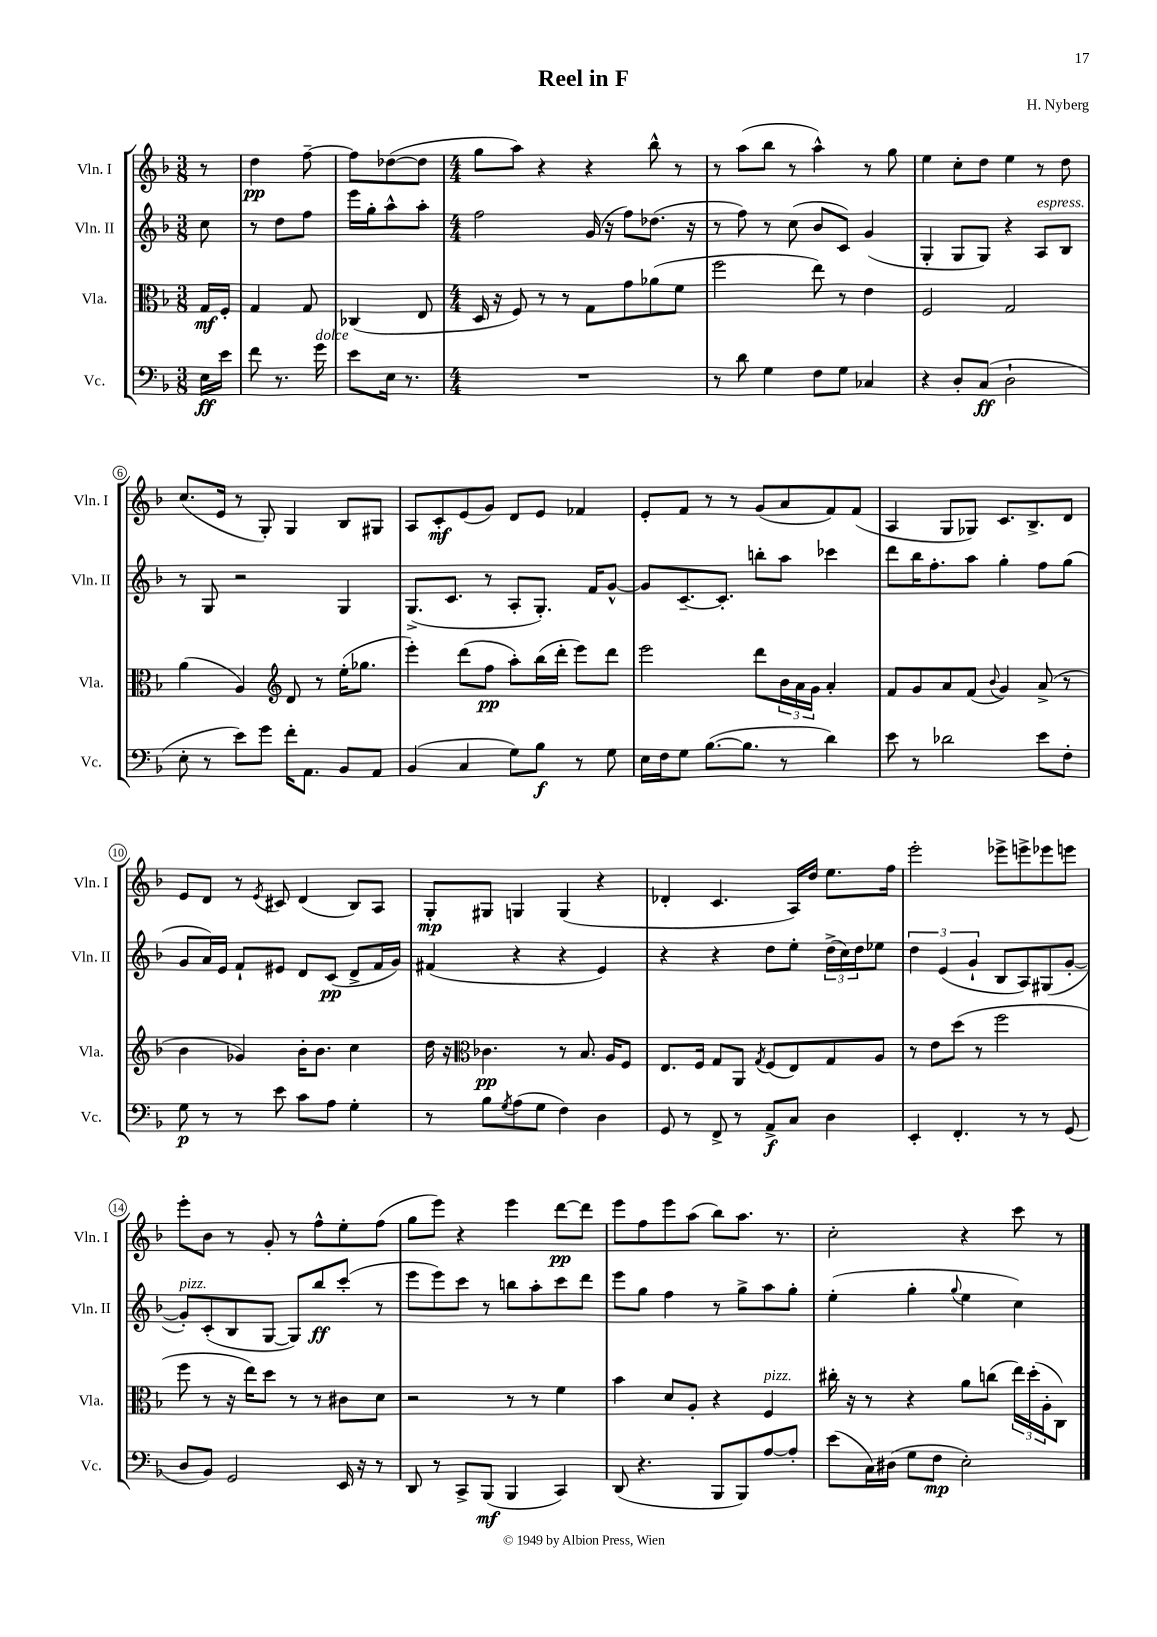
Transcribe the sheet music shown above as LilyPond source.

\header { title = "Reel in F" composer = "H. Nyberg" }
<<
\new StaffGroup <<
\new Staff = "s0" \with { instrumentName = "Vln. I" shortInstrumentName = "Vln. I" } {
    \clef treble \key f \major \numericTimeSignature \time 3/8 \partial 8
    r8 |
    d''4\pp f''8~-- |
    f''8 des''8~( des''8 |
    \numericTimeSignature \time 4/4 g''8 a''8) r4 r4 bes''8-^ r8 |
    r8 a''8( bes''8 r8 a''4-^) r8 g''8 |
    e''4 c''8-. d''8 e''4 r8 d''8 |
    c''8.( e'16 r8 g8-.) g4 bes8 gis8 |
    a8 c'8-.\mf e'8( g'8) d'8 e'8 fes'4 |
    e'8-. f'8 r8 r8 g'8( a'8 f'8) f'8( |
    a4 g8 ges8) c'8. bes8.-> d'8 |
    e'8 d'8 r8 \acciaccatura { e'8 } cis'8 d'4( bes8) a8 |
    g8-.\mp gis8 g4 g4( r4 |
    des'4-. c'4. a16) d''16 e''8. f''16 |
    e'''2-. ees'''8-> e'''8-> ees'''8 e'''8 |
    e'''8-. bes'8 r8 g'8-. r8 f''8-^ e''8-. f''8( |
    g''8 e'''8) r4 e'''4 d'''8~\pp d'''8 |
    e'''8 f''8 e'''8 a''8( bes''8) a''8. r8. |
    c''2-. r4 c'''8 r8 \bar "|." |
}
\new Staff = "s1" \with { instrumentName = "Vln. II" shortInstrumentName = "Vln. II" } {
    \clef treble \key f \major \numericTimeSignature \time 3/8 \partial 8
    c''8 |
    r8 d''8 f''8 |
    e'''16 g''16-. a''8-^ a''8-. |
    \numericTimeSignature \time 4/4 f''2 g'16( r16 f''8) des''8.( r16 |
    r8 f''8) r8 c''8( bes'8 c'8) g'4( |
    g4-. g8 g8) r4 a8^\markup { \italic "espress." } bes8 |
    r8 g8 r2 g4 |
    g8.->( c'8. r8 a8-. g8.-.) f'16 g'8~-^ |
    g'8 c'8.~-- c'8.-. b''8-. a''8 ces'''4 |
    d'''8 bes''16 f''8.-. a''8 g''4-. f''8 g''8( |
    g'8 a'16) e'16 f'8-! eis'8 d'8 c'8\pp( d'8-> f'16 g'16) |
    fis'4( r4 r4 e'4) |
    r4 r4 d''8 e''8-. \tuplet 3/2 { d''16->( c''16) d''16 } ees''8 |
    \tuplet 3/2 { d''4 e'4( g'4-! } bes8 a8) gis8( g'8~-. |
    g'8-.^\markup { \italic "pizz." }) c'8-.( bes8 g8~ g8) bes''8\ff c'''8-.( r8 |
    e'''8 e'''8) c'''8 r8 b''8 a''8-. c'''8 d'''8 |
    e'''8 g''8 f''4 r8 g''8-> a''8 g''8-. |
    e''4-.( g''4-. \appoggiatura { g''8 } e''4 c''4) \bar "|." |
}
\new Staff = "s2" \with { instrumentName = "Vla." shortInstrumentName = "Vla." } {
    \clef alto \key f \major \numericTimeSignature \time 3/8 \partial 8
    g16\mf f16-. |
    g4 g8 |
    ces4( e8 |
    \numericTimeSignature \time 4/4 d16 r16 f8) r8 r8 g8 g'8 aes'8( f'8 |
    f''2 e''8) r8 e'4 |
    f2 g2 |
    a'4( a4) \clef treble d'8 r8 e''16-.( ges''8. |
    e'''4-.) d'''8( f''8\pp a''8-.) bes''16( d'''16-. e'''8) d'''8 |
    e'''2 d'''8 \tuplet 3/2 { bes'16 a'16 g'16 } a'4-. |
    f'8 g'8 a'8 f'8( \appoggiatura { bes'8 } g'4) a'8->( r8 |
    bes'4 ges'4) bes'16-. bes'8. c''4 |
    d''16 r16 \clef alto ces'4.\pp r8 bes8. a16 f8 |
    e8. f16 g8 a,8 \acciaccatura { g8 } f8( e8) g8 a8 |
    r8 e'8 d''8( r8 f''2 |
    f''8 r8 r16 e''16) d''8 r8 r8 cis'8 d'8 |
    r2 r8 r8 f'4 |
    bes'4 d'8 a8-. r4 f4^\markup { \italic "pizz." } |
    cis''16-. r16 r8 r4 a'8 c''8( \tuplet 3/2 { e''16) d''16-.( a16-. } c8) \bar "|." |
}
\new Staff = "s3" \with { instrumentName = "Vc." shortInstrumentName = "Vc." } {
    \clef bass \key f \major \numericTimeSignature \time 3/8 \partial 8
    e16\ff e'16 |
    f'8 r8. g'16^\markup { \italic "dolce" } |
    e'8 e16 r8. |
    \numericTimeSignature \time 4/4 R1 |
    r8 d'8 g4 f8 g8 ces4 |
    r4 d8-. c8\ff( d2-! |
    e8-. r8 e'8) g'8 f'16-. a,8. bes,8 a,8 |
    bes,4( c4 g8) bes8\f r8 g8 |
    e16 f16 g8 bes8.~( bes8. r8 d'4) |
    e'8 r8 des'2 e'8 f8-. |
    g8\p r8 r8 e'8 c'8 a8 g4-. |
    r8 bes8 \acciaccatura { g8 } a8( g8 f4) d4 |
    g,8 r8 f,8-> r8 a,8->\f c8 d4 |
    e,4-. f,4.-. r8 r8 g,8( |
    d8 bes,8) g,2 e,16 r16 r8 |
    d,8 r8 c,8-> bes,,8\mf( bes,,4 c,4) |
    d,8( r4. bes,,8 bes,,8) a8~ a8-. |
    e'8( c16) dis16( g8 f8\mp e2-.) \bar "|." |
}
>>
>>
\layout { \context { \Score \override BarNumber.stencil = #(make-stencil-circler 0.1 0.3 ly:text-interface::print) } }
